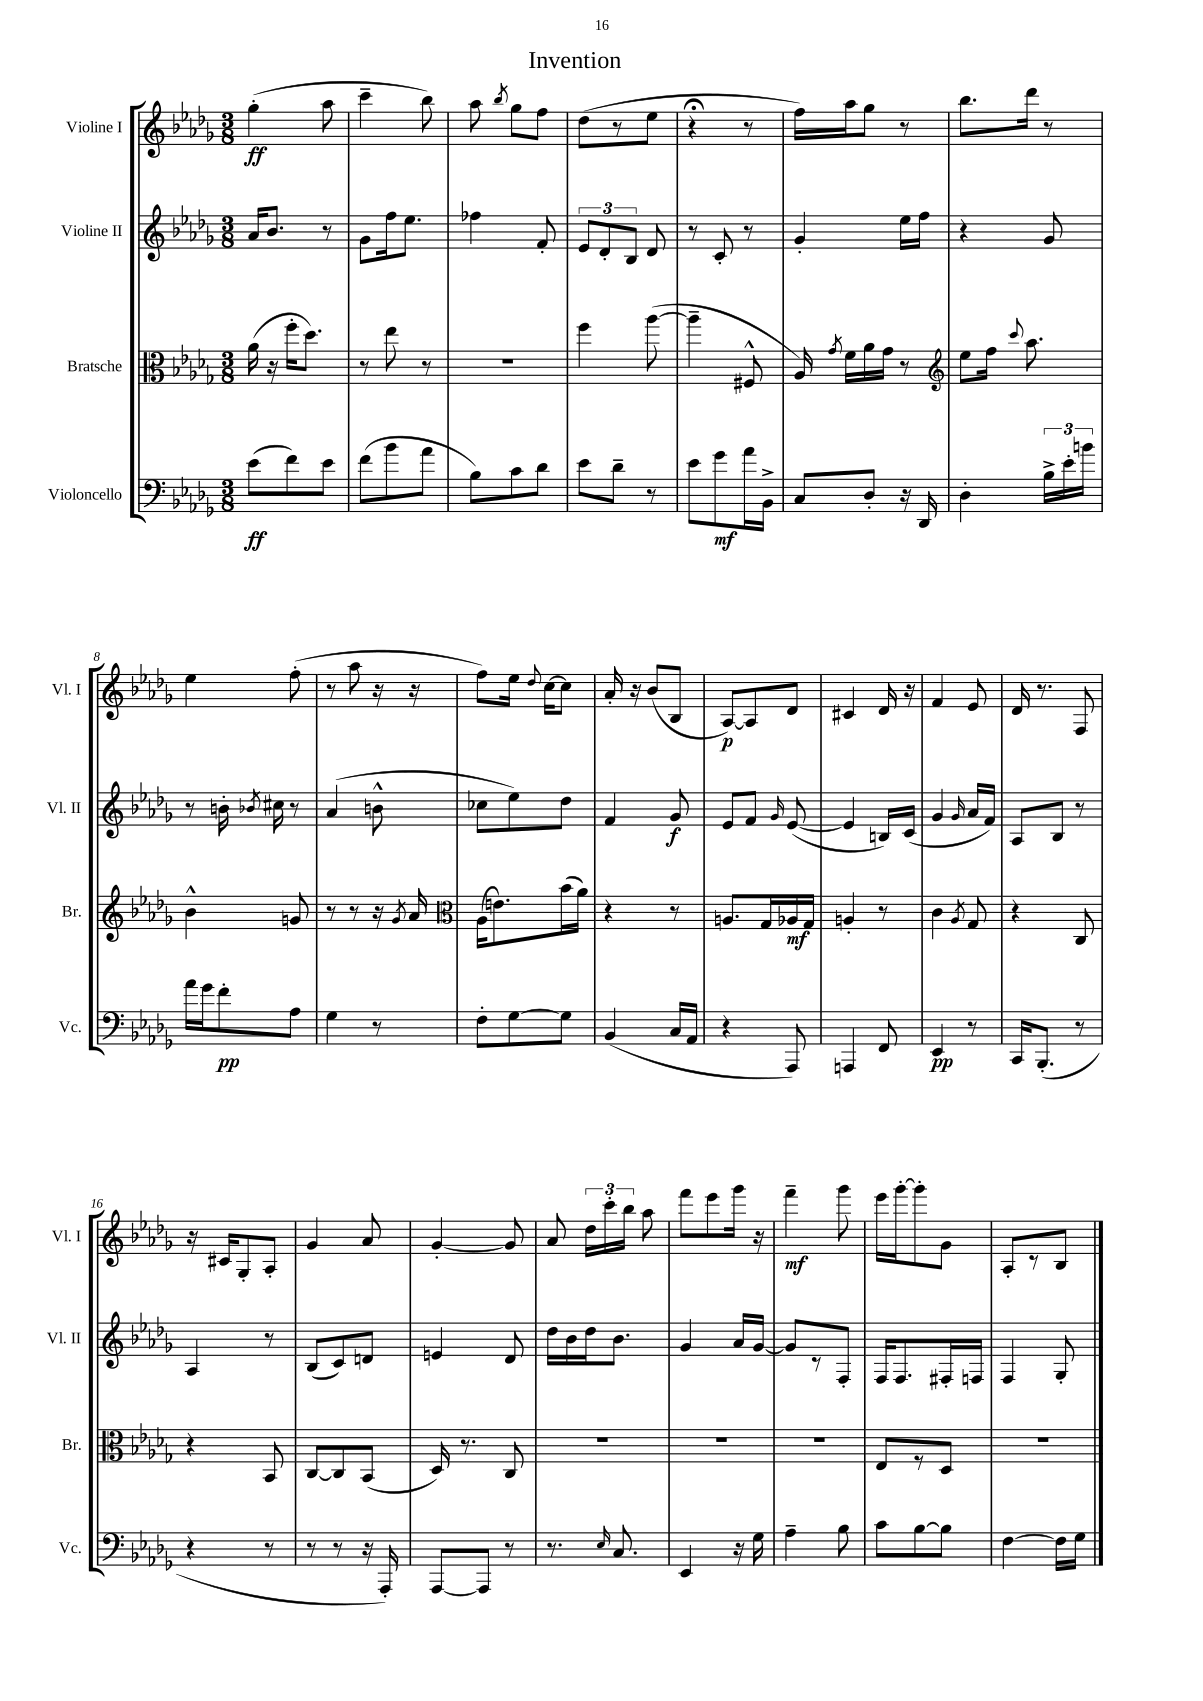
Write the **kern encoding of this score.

**kern	**kern	**kern	**kern
*staff4	*staff3	*staff2	*staff1
*clefF4	*clefC3	*clefG2	*clefG2
*k[b-e-a-d-g-]	*k[b-e-a-d-g-]	*k[b-e-a-d-g-]	*k[b-e-a-d-g-]
*M3/8	*M3/8	*M3/8	*M3/8
(8e-	(16a-	16a-	(4gg-'
.	16r	8.b-	.
8f)	16ff'	.	.
.	8.dd-)	.	.
8e-	.	8r	8aa-
=	=	=	=
(8f	8r	8g-	4ccc~
8b-	8ee-	16ff	.
.	.	8.ee-	.
8a-	8r	.	8bb-)
=	=	=	=
8B-)	4.r	4ff-	8aa-
.	.	.	8qbb-
8c	.	.	8gg-
8d-	.	8f'	8ff
=	=	=	=
8e-	4ff	12e-	(8dd-
.	.	12d-'	.
8d-~	.	.	8r
.	.	12B-	.
8r	([8aa-	8d-	8ee-
=	=	=	=
8e-	4aa-~]	8r	4r;
8g-	.	8c'	.
16a-	8F#^^	8r	8r
16BB-^	.	.	.
=	=	=	=
8C	16A-)	4g-'	16ff)
.	8qg-	.	.
.	16f	.	16aa-
8D-'	16a-	.	8gg-
.	16g-	.	.
16r	8r	16ee-	8r
16DD-	.	16ff	.
=	=	=	=
*	*clefG2	*	*
4D-'	8ee-	4r	8.bb-
.	16ff	.	.
.	8qqccc	.	.
.	8.aa-	.	16ddd-
24B-^	.	8g-	8r
24e-'	.	.	.
24b	.	.	.
=	=	=	=
16a-	4b-^^	8r	4ee-
16g-	.	.	.
8f'	.	16b'	.
.	.	8qb-	.
.	.	16cc#	.
8A-	8g	8r	(8ff'
=	=	=	=
4G-	8r	(4a-	8r
.	8r	.	8aa-
8r	16r	8b^^	16r
.	8qg-	.	.
.	16a-	.	16r
=	=	=	=
*	*clefC3	*	*
8F'	(16A-	8cc-	8ff)
.	8.e)	.	.
[8G-	.	8ee-)	16ee-
.	.	.	8qqdd-
.	.	.	[16cc
8G-]	(16b-	8dd-	8cc]
.	16a-)	.	.
=	=	=	=
(4BB-	4r	4f	16a-'
.	.	.	16r
.	.	.	(8b-
16C	8r	8g-	8B-
16AA-	.	.	.
=	=	=	=
4r	8.A	8e-	[8A-)
.	.	8f	8A-]
.	16G-	.	.
.	.	16qqg-	.
8AAA-)	16A-	([8e-	8d-
.	16G-	.	.
=	=	=	=
4AAA	4A'	4e-]	4c#
8FF	8r	16B)	16d-
.	.	(16c	16r
=	=	=	=
4EE-	4c	4g-	4f
.	8qA-	16qqg-	.
8r	8G-	16a-	8e-
.	.	16f)	.
=	=	=	=
16CC	4r	8A-	16d-
(8.BBB-'	.	.	8.r
.	.	8B-	.
8r	8C	8r	8F
=	=	=	=
4r	4r	4A-	16r
.	.	.	16c#
.	.	.	8G-'
8r	8BB-	8r	8A-'
=	=	=	=
8r	[8C	(8B-	4g-
8r	8C]	8c)	.
16r	(8BB-	8d	8a-
16AAA-')	.	.	.
=	=	=	=
[8AAA-	16D-)	4e	[4g-'
.	8.r	.	.
8AAA-]	.	.	.
8r	8C	8d-	8g-]
=	=	=	=
8.r	4.r	16dd-	8a-
.	.	16b-	.
.	.	16dd-	24dd-
.	.	.	24ccc'
16qqE-	.	.	.
8.C	.	8.b-	.
.	.	.	24bb-
.	.	.	8aa-
=	=	=	=
4EE-	4.r	4g-	8fff
.	.	.	8eee-
16r	.	16a-	16ggg-
16G-	.	[16g-	16r
=	=	=	=
4A-~	4.r	8g-]	4fff~
.	.	8r	.
8B-	.	8F'	8ggg-
=	=	=	=
8c	8E-	16F	16eee-
.	.	8.F	[16ggg-'
[8B-	8r	.	8ggg-']
8B-]	8D-	16F#'	8g-
.	.	16F	.
=	=	=	=
[4F	4.r	4F	8A-'
.	.	.	8r
16F]	.	8G-'	8B-
16G-	.	.	.
==	==	==	==
*-	*-	*-	*-
